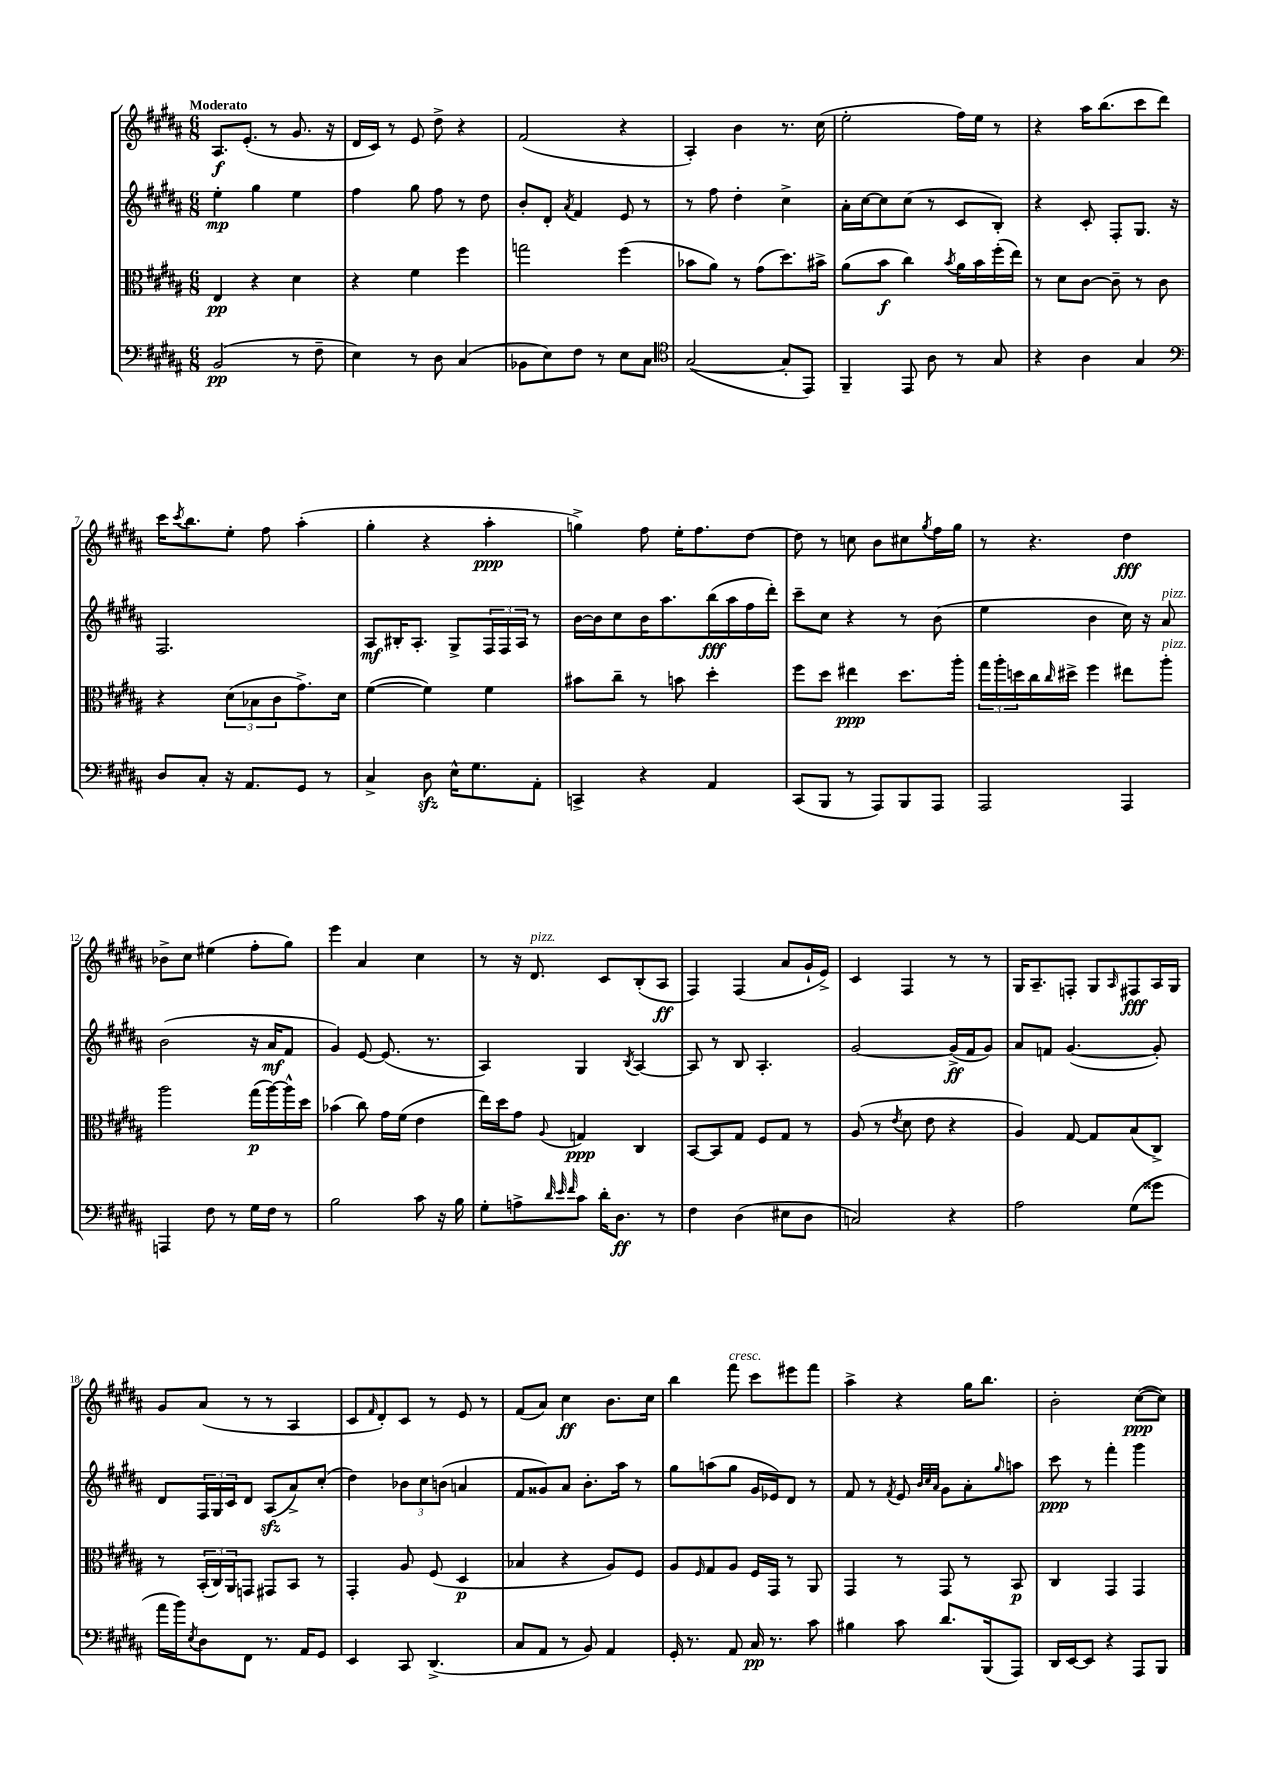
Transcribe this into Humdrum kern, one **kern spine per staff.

**kern	**kern	**kern	**kern
*staff4	*staff3	*staff2	*staff1
*clefF4	*clefC3	*clefG2	*clefG2
*k[f#c#g#d#a#]	*k[f#c#g#d#a#]	*k[f#c#g#d#a#]	*k[f#c#g#d#a#]
*M6/8	*M6/8	*M6/8	*M6/8
(2BB	4E	4ee'	8.A#
.	.	.	(8.e'
.	4r	4gg#	.
.	.	.	8r
8r	4d#	4ee	8.g#
8F#~	.	.	.
.	.	.	16r
=	=	=	=
4E)	4r	4ff#	16d#
.	.	.	16c#)
.	.	.	8r
8r	4f#	8gg#	8e
8D#	.	8ff#	8dd#^
(4C#	4ff#	8r	4r
.	.	8dd#	.
=	=	=	=
8BB-	2gg	8b'	(2f#
8E)	.	8d#'	.
.	.	8qa#	.
8F#	.	4f#	.
8r	.	.	.
8E	(4ff#	8e	4r
8C#	.	8r	.
=	=	=	=
*clefC4	*	*	*
([2G#	8b-	8r	4A#')
.	8a#)	8ff#	.
.	8r	4dd#'	4b
.	(8g#	.	.
8G#']	8.dd#)	4cc#^	8.r
8EE)	.	.	.
.	16b#^	.	(16cc#
=	=	=	=
4FF#~	(8a#	16a#'	2ee'
.	.	[16cc#	.
.	8b	8cc#]	.
8EE	4cc#)	(8cc#	.
8A#	.	8r	.
.	8qb	.	.
8r	16a#	8c#	16ff#)
.	16b	.	16ee
8G#	(16ff#'	8B')	8r
.	16ee)	.	.
=	=	=	=
4r	8r	4r	4r
.	8d#	.	.
4A#	[8c#	8c#'	16aa#
.	.	.	(8.bb
.	8c#~]	8F#'	.
4G#	8r	8.G#	8ccc#
.	8c#	.	8ddd#)
.	.	16r	.
=	=	=	=
*clefF4	*	*	*
8D#	4r	2.F#	16ccc#
.	.	.	8qccc#
.	.	.	8.bb
8C#'	.	.	.
16r	(12d#	.	8ee'
8.AA#	.	.	.
.	12B-	.	.
.	.	.	8ff#
.	12c#	.	.
8GG#	8.g#^)	.	(4aa#'
8r	.	.	.
.	16d#	.	.
=	=	=	=
4C#^	([4f#	8A#	4gg#'
.	.	16B#'	.
.	.	8.A#'	.
8D#	4f#])	.	4r
16E^^	.	8G#^	.
8.G#	.	.	.
.	4f#	24F#	4aa#'
.	.	24F#	.
.	.	24A#	.
8AA#'	.	8r	.
=	=	=	=
4CC^	8b#	[16b	4gg^)
.	.	16b]	.
.	8cc#~	8cc#	.
4r	8r	16b	8ff#
.	.	8.aa#	.
.	8b	.	16ee'
.	.	.	8.ff#
4AA#	4dd#'	(16bb	.
.	.	16aa#	.
.	.	16ff#	[8dd#
.	.	16ddd#')	.
=	=	=	=
(8CC#	8ff#	8ccc#~	8dd#]
8BBB	8dd#	8cc#	8r
8r	4ee#	4r	8cc
8AAA#)	.	.	8b
8BBB	8.dd#	8r	8cc#
.	.	.	8qgg#
8AAA#	.	(8b	16ff#
.	16aa#'	.	16gg#
=	=	=	=
2AAA#	24gg#	4ee	8r
.	24aa#'	.	.
.	24dd	.	.
.	16cc#	.	4.r
.	16qqcc#	.	.
.	16dd#^	.	.
.	4ff#	4b	.
4AAA#	8ee#	16cc#)	4dd#
.	.	16r	.
.	8aa#'	8a#	.
=	=	=	=
4AAA	2aa#	(2b	8b-^
.	.	.	8cc#
8F#	.	.	(4ee#
8r	.	.	.
16G#	(16gg#	16r	8ff#'
16F#	[16aa#)	16a#	.
8r	16aa#^^]	8f#	8gg#)
.	16dd#	.	.
=	=	=	=
2B	(4b-	4g#)	4eee
.	8cc#)	[8e	4a#
.	16g#	(8.e]	.
.	(16f#	.	.
8c#	4e	.	4cc#
.	.	8.r	.
16r	.	.	.
16B	.	.	.
=	=	=	=
8G#'	16ee)	4A#)	8r
.	16dd#	.	.
8A^	8g#	.	16r
.	.	.	8.d#
32qqd#	.	.	.
32qqe	.	.	.
32qqf#	8qqA#	.	.
8c#	4G	4G#	.
16d#'	.	.	8c#
8.D#	.	.	.
.	.	8qB	.
.	4C#	[4A#	(8B'
8r	.	.	8A#
=	=	=	=
4F#	[8BB	8A#]	4F#)
.	8BB]	8r	.
(4D#	8G#	8B	(4F#
.	8F#	4.A#'	.
8E#	8G#	.	8a#
8D#	8r	.	16g#`
.	.	.	16e^)
=	=	=	=
2C)	(8A#	[2g#	4c#
.	8r	.	.
.	8qe	.	.
.	8d#	.	4F#
.	8e	.	.
4r	4r	(16g#^]	8r
.	.	16f#	.
.	.	8g#)	8r
=	=	=	=
2A#	4A#)	8a#	16G#
.	.	.	8.A#~
.	.	8f	.
.	[8G#	([4.g#	8F'
.	8G#]	.	8G#
.	.	.	16qqA#
(8G#	(8B	.	8F#
8g##	8C#^)	8g#'])	16A#
.	.	.	16G#
=	=	=	=
16a#	8r	8d#	8g#
16b)	.	.	.
8qE	.	.	.
8D#	(24BB'	24F#	(8a#
.	24C#)	24G#	.
.	24AA#	24c#	.
8FF#	8GG	8d#	8r
8.r	8GG#	(8A#	8r
.	8BB	8a#^)	4A#
16AA#	.	.	.
8GG#	8r	(8cc#'	.
=	=	=	=
4EE	4GG#'	4dd#)	8c#
.	.	.	16qqf#
.	.	.	8d#')
8CC#	8A#	12b-	8c#
.	.	12cc#	.
(4.DD#^	(8F#	.	8r
.	.	(12b	.
.	4D#	4a	8e
.	.	.	8r
=	=	=	=
8C#	4B-	8f#	(8f#
8AA#	.	8g##)	8a#)
8r	4r	8a#	4cc#
8BB)	.	8.b'	.
4AA#	8A#)	.	8.b
.	.	16aa#	.
.	8F#	8r	.
.	.	.	16cc#
=	=	=	=
16GG#'	8A#	8gg#	4bb
8.r	.	.	.
.	16qqF#	.	.
.	8G#	(8aa	.
8AA#	8A#	8gg#	8fff#
16C#	16F#	16g#	8ccc#
8.r	16GG#	16e-)	.
.	8r	8d#	8eee#
8c#	8AA#	8r	8fff#
=	=	=	=
4B#	4GG#	8f#	4aa#^
.	.	8r	.
.	.	8qf#	.
8c#	8r	8e	4r
.	.	32qqb	.
.	.	32qqcc#	.
.	.	32qqa#	.
8.d#	8GG#	8g#	.
.	8r	8a#'	16gg#
(16BBB	.	.	8.bb
.	.	16qqgg#	.
8AAA#)	8BB	8aa	.
=	=	=	=
16DD#	4C#	8ccc#	2b'
[16EE	.	.	.
8EE]	.	8r	.
4r	4GG#	4fff#'	.
8AAA#	4GG#	4ggg#	([8cc#
8BBB	.	.	8cc#])
==	==	==	==
*-	*-	*-	*-
